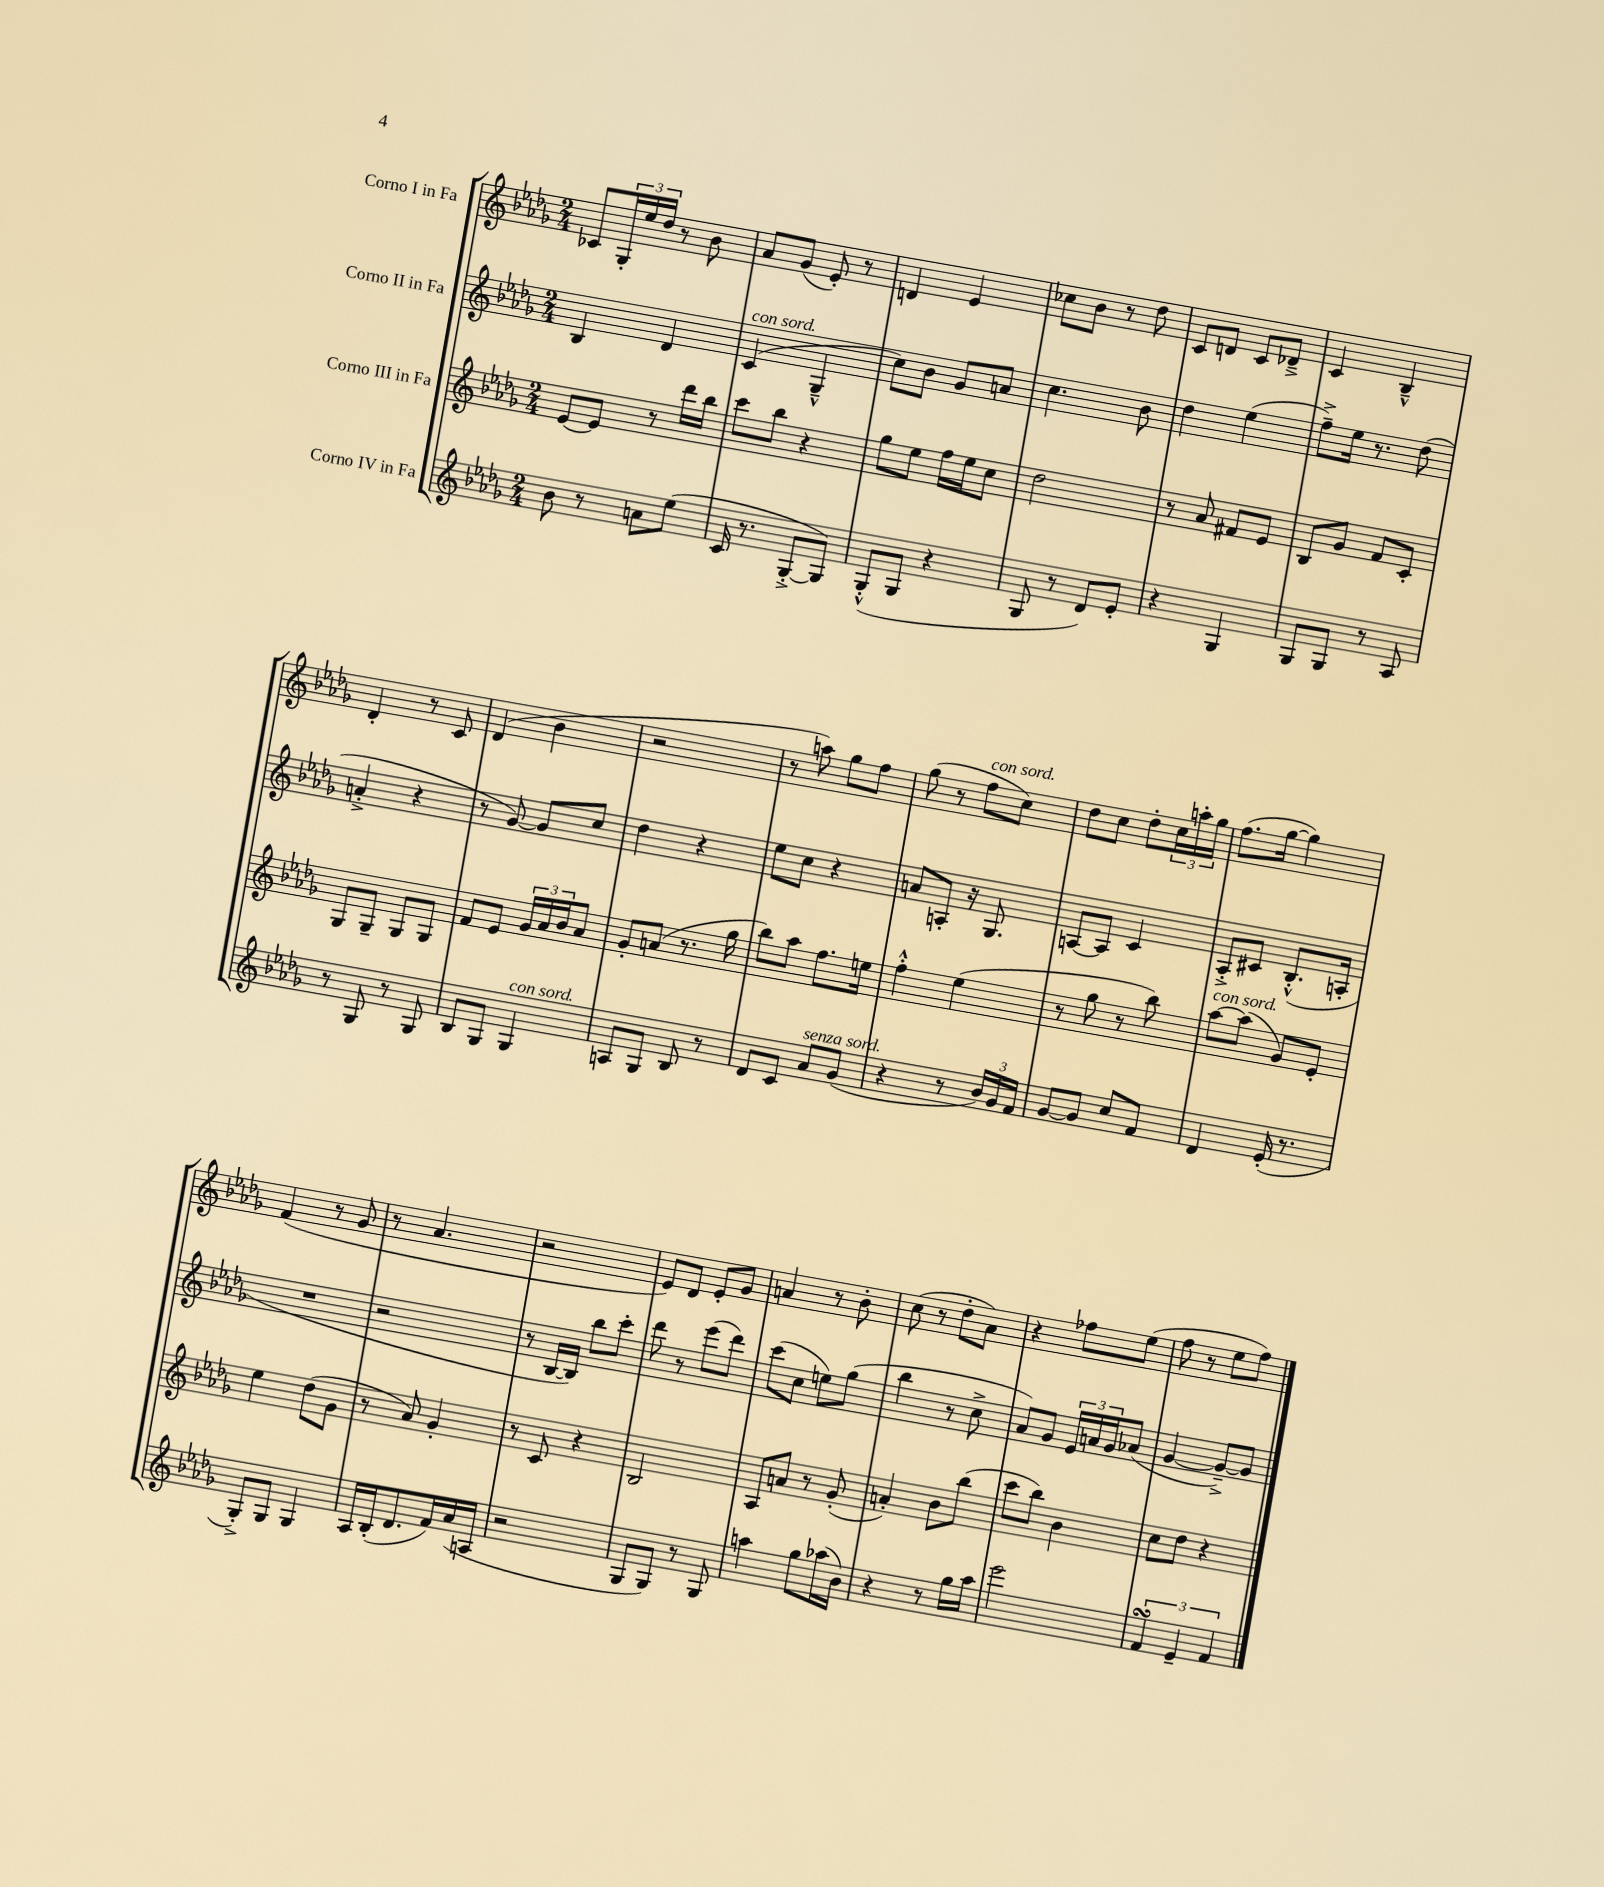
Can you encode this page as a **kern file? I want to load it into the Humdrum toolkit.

**kern	**kern	**kern	**kern
*staff4	*staff3	*staff2	*staff1
*clefG2	*clefG2	*clefG2	*clefG2
*k[b-e-a-d-g-]	*k[b-e-a-d-g-]	*k[b-e-a-d-g-]	*k[b-e-a-d-g-]
*M2/4	*M2/4	*M2/4	*M2/4
8b-\	[8e-/L	4B-/	8c-/L
8r	8e-/]J	.	24G-'/L
.	.	.	24ee-/
.	.	.	24dd-/JJ
8a\L	8r	4d-/	8r
(8ee-\J	16ddd-\LL	.	8b-\
.	16bb-\JJ	.	.
=	=	=	=
16c/	8ccc\L	(4c/	8a-/L
8.r	.	.	.
.	8bb-\J	.	(8g-/J
[8G-'^/L	4r	4G-~^^/	8e-'/)
8G-/]J)	.	.	8r
=	=	=	=
(8G-'^^/L	8gg-\L	8cc\L)	4d/
8G-/J	8ee-\J	8b-\J	.
4r	16ff\LL	8g-/L	4e-/
.	16ee-\J	.	.
.	8cc\J	8a/J	.
=	=	=	=
8G-/	2dd-\	4.cc\	8cc-\L
8r	.	.	8b-\J
8d-/L)	.	.	8r
8e-'/J	.	8b-\	8dd-\
=	=	=	=
4r	8r	4dd-\	8c/L
.	8a-/	.	8d/J
4G-/	8f#/L	(4ee-\	8c/L
.	8e-/J	.	8d-~^/J
=	=	=	=
8G-/L	8B-/L	8ff~^\L)	4c/
8G-/J	8g-/J	16ee-\Jk	.
.	.	8.r	.
8r	8f/L	.	4B-~^^/
8A-/	8c'/J	(8dd-\	.
=	=	=	=
8r	8G-/L	4a'^/	4d-'/
8G-/	8G-~/J	.	.
8r	8G-/L	4r	8r
8G-/	8G-/J	.	8c/
=	=	=	=
8B-/L	8f/L	8r	(4d-/
8G-/J	8e-/J	[8g-/)	.
4G-/	24g-/LL	8g-/]L	4b-\
.	24a-/	.	.
.	24b-/J	.	.
.	8a-/J	8cc/J	.
=	=	=	=
8A/L	8g-'/L	4dd-\	2r
8G-/J	(8a/J	.	.
8B-/	8.r	4r	.
8r	.	.	.
.	16gg-\	.	.
=	=	=	=
8d-/L	8bb-\L)	8ee-\L	8r
8c/J	8aa-\J	8cc\J	8aa\)
8a-/L	8.ff\L	4r	8gg-\L
(8g-/J	.	.	8ff\J
.	16ee\Jk	.	.
=	=	=	=
4r	4ff'^^\	8a/L	(8gg-\
.	.	8A'/J	8r
8r	(4ee-\	16r	8ff\L
.	.	8.G-/	.
24b-/LL)	.	.	8cc\J)
24g-/	.	.	.
24f/JJ	.	.	.
=	=	=	=
[8g-/L	8r	[8A/L	8dd-\L
8g-/]J	8gg-\	8A/]J	8cc\J
8cc/L	8r	4c/	8dd-'\L
8f/J	8bb-\)	.	24cc\L
.	.	.	24aa'\
.	.	.	24gg-\JJ
=	=	=	=
4d-/	[8aa-\L	8A-'^/L	(8.ff\L
.	(8aa-\]J	8c#/J	.
.	.	.	[16gg-\Jk
(16e-'/	8g-/L)	(8.B-'^^/L	4gg-\])
8.r	.	.	.
.	8e-'/J	.	.
.	.	16A'/Jk	.
=	=	=	=
8G-'^/L)	4ee-\	2r	(4f/
8G-/J	.	.	.
4G-/	(8dd-\L	.	8r
.	8g-\J	.	8g-/
=	=	=	=
16A-/LL	8r	2r	8r
(16B-'/J	.	.	.
8.d-/	8a-/)	.	4.a-/
.	4g-'/	.	.
16f/L)	.	.	.
(16a-/	.	.	.
16A/JJ	.	.	.
=	=	=	=
2r	8r	8r	2r
.	8c/	[16B-/LL	.
.	.	16B-/]JJ)	.
.	4r	8bb-\L	.
.	.	8ccc'\J	.
=	=	=	=
8G-/L	2B-/	8ddd-\	8e-/L)
8G-/J)	.	8r	8d-/J
8r	.	(8eee-\L	8e-'/L
8G-/	.	8ddd-\J)	8g-/J
=	=	=	=
4aa\	8A-/L	(8ccc\L	4a/
.	8a/J	8cc\J	.
8gg-\L	8r	8ee\L)	8r
(16aa-\L	(8g-'/	(8gg-\J	8b-'\
16b-\JJ)	.	.	.
=	=	=	=
4r	4a'/)	4bb-\	(8cc\
.	.	.	8r
8r	8b-\L	8r	8dd-'\L
16gg-\LL	(8bb-\J	8cc^\	8a-\J)
16aa-\JJ	.	.	.
=	=	=	=
2eee-\	8ccc\L	8a-/L)	4r
.	8bb-\J)	8g-/J	.
.	4b-\	24e-/LL	8ff-\L
.	.	24a/	.
.	.	24g-/J	.
.	.	(8a-/J	(8ee-\J
=	=	=	=
6f/	8cc\L	[4g-/	8ff\
.	8dd-\J	.	8r
6e-~/	.	.	.
.	4r	8g-~^/_L)	8ee-\L
6f/	.	.	.
.	.	8g-/]J	8ff\J)
==	==	==	==
*-	*-	*-	*-
